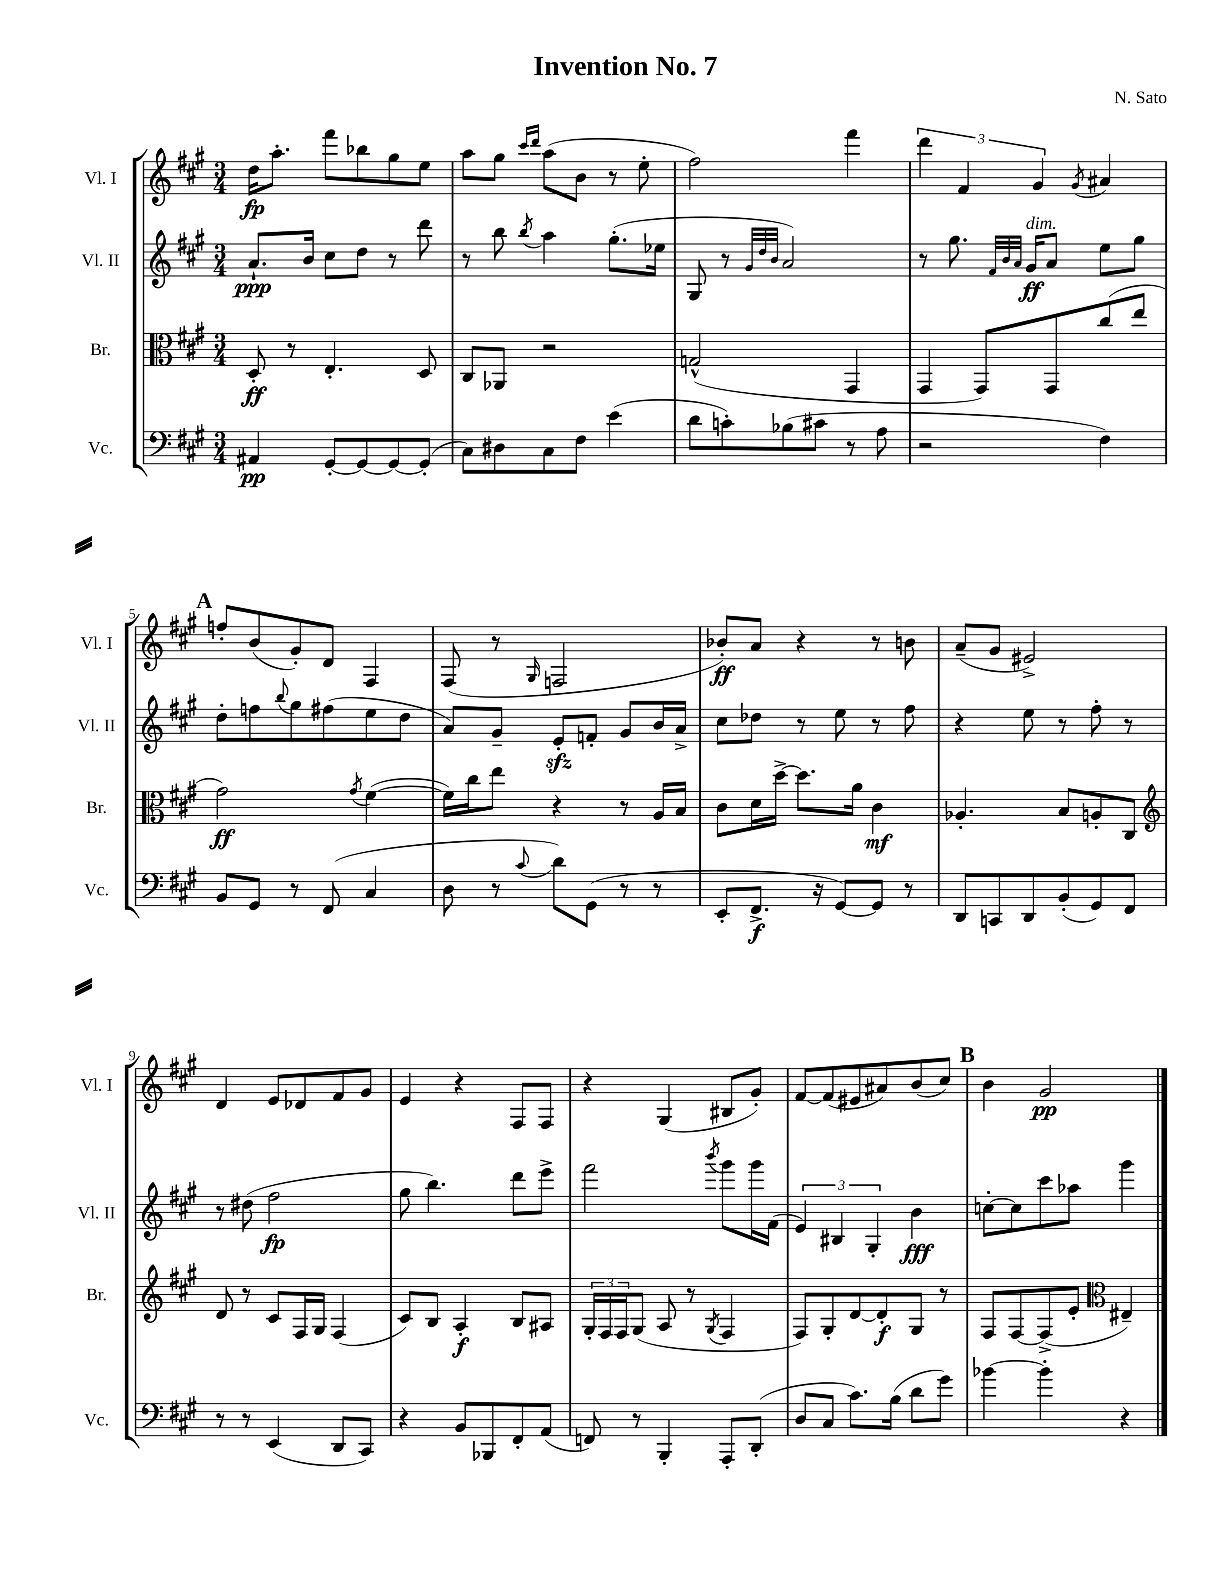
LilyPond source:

\header { title = "Invention No. 7" composer = "N. Sato" }
<<
\new StaffGroup <<
\new Staff = "s0" \with { instrumentName = "Vl. I" shortInstrumentName = "Vl. I" } {
    \clef treble \key a \major \numericTimeSignature \time 3/4
    d''16\fp a''8.-. fis'''8 bes''8 gis''8 e''8 |
    a''8 gis''8 \grace { cis'''16 d'''16 } a''8( b'8 r8 e''8-. |
    fis''2) fis'''4 |
    \tuplet 3/2 { d'''4 fis'4 gis'4 } \acciaccatura { gis'8 } ais'4 |
    \mark \markup { \bold "A" } f''8-. b'8( gis'8-.) d'8 fis4 |
    fis8( r8 \grace { gis16 } f2 |
    bes'8-.\ff) a'8 r4 r8 b'8 |
    a'8--( gis'8 eis'2->) |
    d'4 e'8 des'8 fis'8 gis'8 |
    e'4 r4 fis8 fis8 |
    r4 gis4( bis8 gis'8-.) |
    fis'8~ fis'8( eis'8 ais'8) b'8( cis''8) |
    \mark \markup { \bold "B" } b'4 gis'2\pp \bar "|." |
}
\new Staff = "s1" \with { instrumentName = "Vl. II" shortInstrumentName = "Vl. II" } {
    \clef treble \key a \major \numericTimeSignature \time 3/4
    a'8.-!\ppp b'16 cis''8 d''8 r8 d'''8 |
    r8 b''8 \acciaccatura { b''8 } a''4 gis''8.-.( ees''16 |
    gis8 r8 \grace { gis'32 d''32 b'32 } a'2) |
    r8 gis''8. \grace { fis'32 b'32 a'32 } gis'16\ff^\markup { \italic "dim." } a'8 e''8 gis''8 |
    \mark \markup { \bold "A" } d''8-. f''8 \appoggiatura { b''8 } gis''8 fis''8( e''8 d''8 |
    a'8) gis'8-- e'8-.\sfz f'8-. gis'8 b'16 a'16-> |
    cis''8 des''8 r8 e''8 r8 fis''8 |
    r4 e''8 r8 fis''8-. r8 |
    r8 dis''8( fis''2\fp |
    gis''8 b''4.) d'''8 e'''8-> |
    fis'''2 \acciaccatura { b'''8 } gis'''8 gis'''16 fis'16( |
    \tuplet 3/2 { e'4) bis4 gis4-. } b'4\fff |
    \mark \markup { \bold "B" } c''8~-. c''8 cis'''8 aes''8 gis'''4 \bar "|." |
}
\new Staff = "s2" \with { instrumentName = "Br." shortInstrumentName = "Br." } {
    \clef alto \key a \major \numericTimeSignature \time 3/4
    d8-.\ff r8 e4.-. d8 |
    cis8 aes,8 r2 |
    g2-^( gis,4 |
    gis,4 gis,8) gis,8 cis''8( e''8 |
    \mark \markup { \bold "A" } gis'2\ff) \acciaccatura { gis'8 } fis'4~( |
    fis'16) cis''16 e''8 r4 r8 a16 b16 |
    cis'8 d'16 d''16~-> d''8. a'16 cis'4\mf |
    aes4.-. b8 a8-. cis8 |
    \clef treble d'8 r8 cis'8 fis16 gis16 fis4( |
    cis'8) b8 a4-.\f b8 ais8 |
    \tuplet 3/2 { gis16-. fis16 fis16 } gis8( a8 r8 \acciaccatura { gis8 } fis4 |
    fis8) gis8-. d'8~ d'8-.\f gis8 r8 |
    \mark \markup { \bold "B" } fis8 fis8~ fis8->( e'8-. \clef alto eis4--) \bar "|." |
}
\new Staff = "s3" \with { instrumentName = "Vc." shortInstrumentName = "Vc." } {
    \clef bass \key a \major \numericTimeSignature \time 3/4
    ais,4\pp gis,8~-. gis,8~ gis,8~ gis,8-.( |
    cis8) dis8 cis8 fis8 e'4( |
    d'8 c'8-.) bes8( cis'8 r8 a8 |
    r2 fis4) |
    \mark \markup { \bold "A" } b,8 gis,8 r8 fis,8( cis4 |
    d8 r8 \appoggiatura { cis'8 } d'8) gis,8( r8 r8 |
    e,8-. fis,8.->\f r16 gis,8~) gis,8 r8 |
    d,8 c,8 d,8 b,8-.( gis,8) fis,8 |
    r8 r8 e,4( d,8 cis,8) |
    r4 b,8 bes,,8 fis,8-. a,8( |
    f,8) r8 b,,4-. a,,8-. d,8-.( |
    d8 cis8 cis'8.) b16( d'8 gis'8) |
    \mark \markup { \bold "B" } bes'4~ bes'4-. r4 \bar "|." |
}
>>
>>
